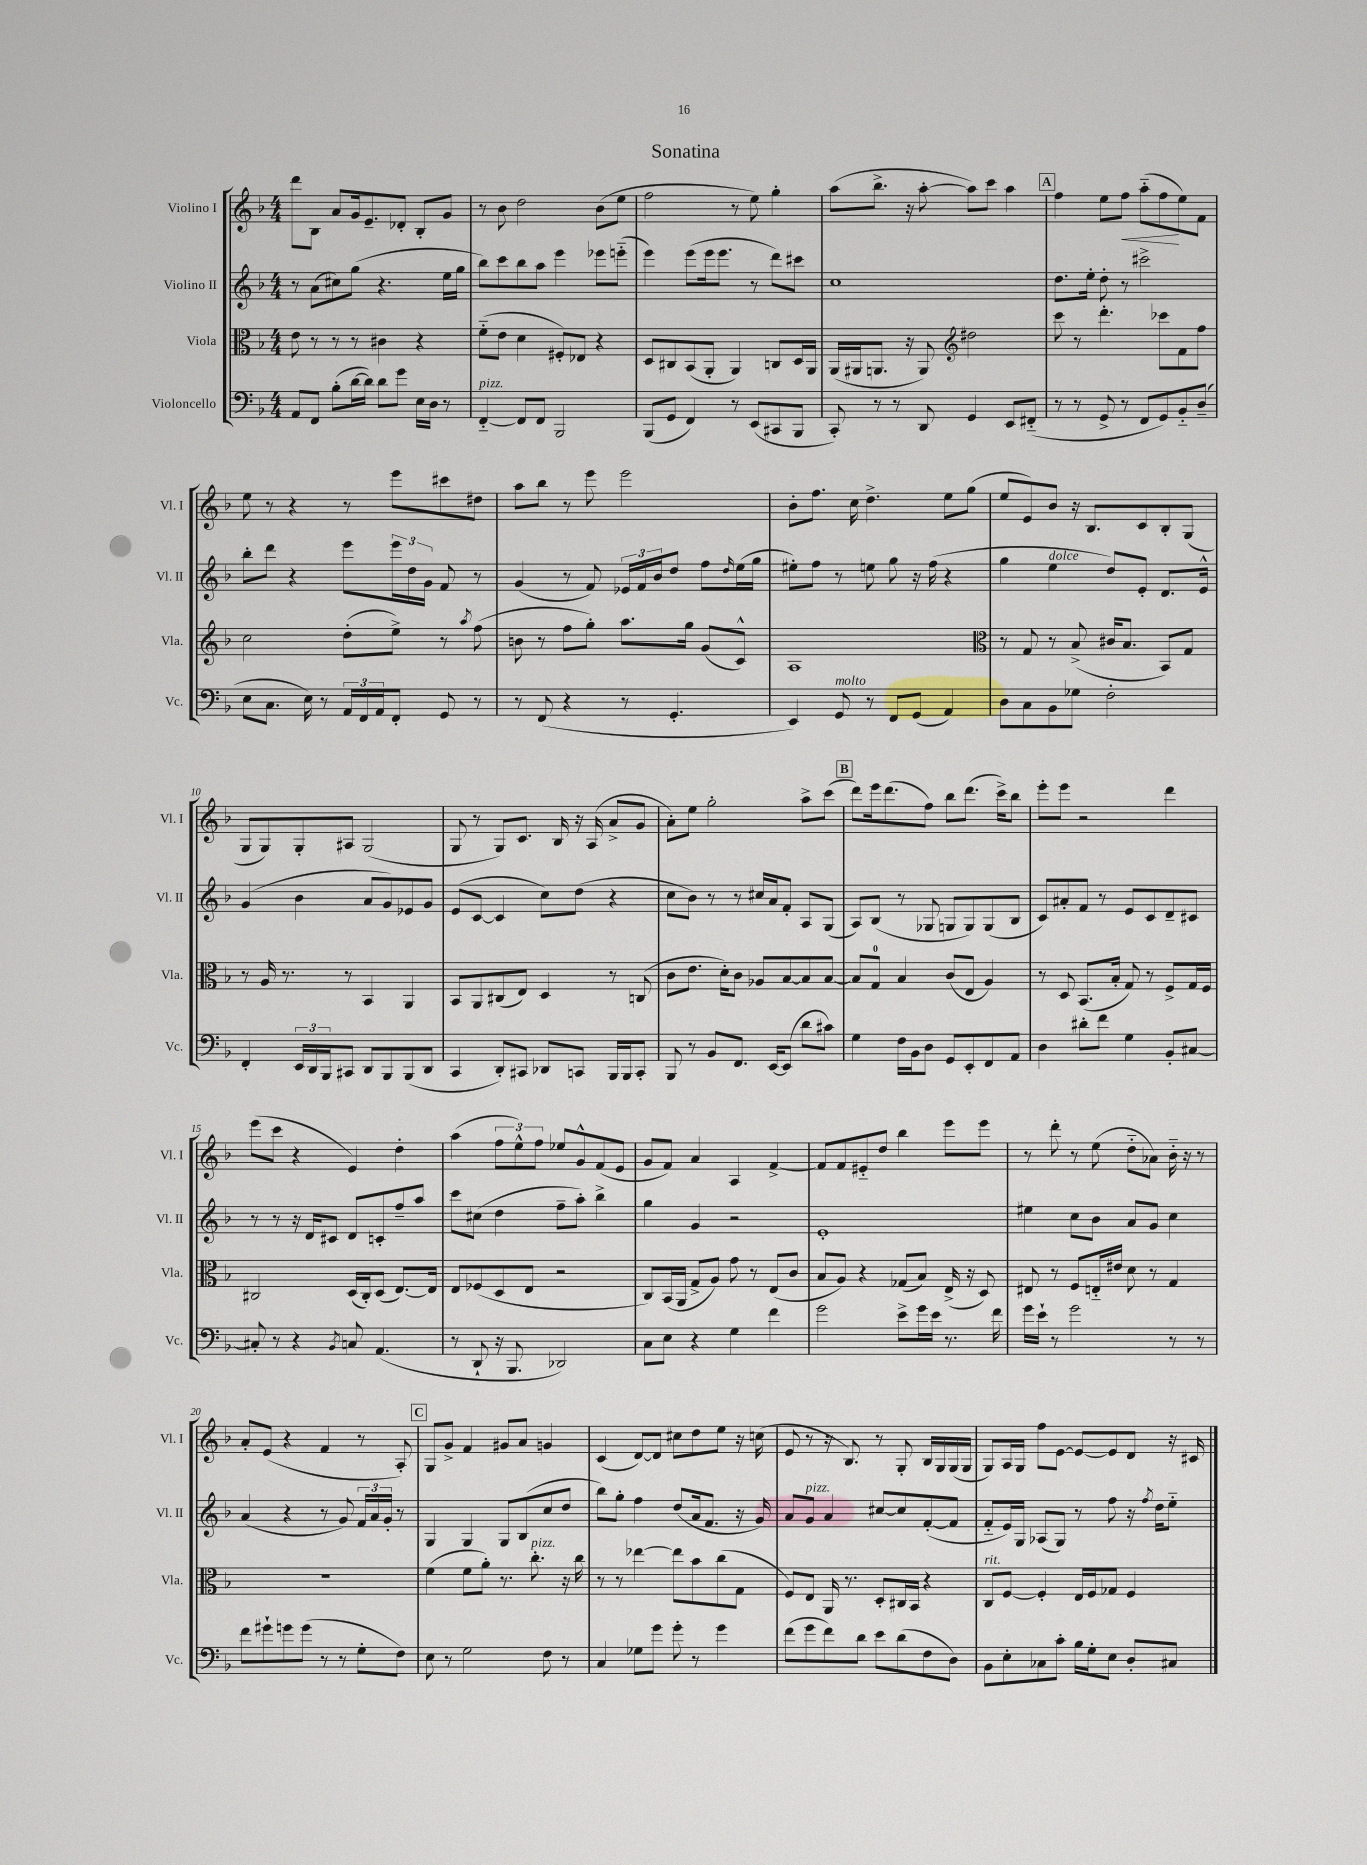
\header { title = "Sonatina" }
<<
\new StaffGroup <<
\new Staff = "s0" \with { instrumentName = "Violino I" shortInstrumentName = "Vl. I" } {
    \clef treble \key f \major \numericTimeSignature \time 4/4
    d'''8 bes8 a'8 g'16 e'8.-- des'8-. bes8-. g'8 |
    r8 bes'8 d''2 bes'8( e''8 |
    f''2 r8 e''8) g''4-. |
    a''8( bes''8.-> r16 a''8~-. a''8) c'''8 a''4 |
    \mark \markup { \box "A" } f''4 e''8 f''8\< a''8-_( f''8\! e''8) f'8 |
    e''8 r8 r4 r8 e'''8 cis'''8 dis''8 |
    a''8 bes''8 r8 e'''8 e'''2 |
    bes'8-. f''8. c''16 d''4.-> e''8 g''8( |
    e''8 e'8) bes'8 r16 bes8. c'8 bes8-. g8( |
    g8 g8) g8-. ais8 g2( |
    g8 r8 g8) c'8. bes16 r16 a16( a'8-> g'8 |
    a'8-.) e''8 g''2-. a''8-> c'''8( |
    \mark \markup { \box "B" } d'''8) e'''16 d'''8.( f''8) bes''8 d'''8.( c'''16->) bes''8 |
    e'''8-. e'''8 r2 d'''4 |
    e'''8( c'''8 r4 e'4) d''4-. |
    a''4( \tuplet 3/2 { f''8 e''8-^) f''8 } ees''8 g'8-^ f'8( e'8 |
    g'8 f'8) a'4 a4 f'4~-> |
    f'8 f'8 eis'8-_ d''8 bes''4 e'''8 e'''8 |
    r8 d'''8-. r8 e''8( d''8-_ aes'8) bes'16-_ r16 r8 |
    a'8-. e'8( r4 f'4 r8 a8-.) |
    \mark \markup { \box "C" } g8 g'8-> f'4 gis'8 a'8 g'4 |
    c'4( d'8~) d'8 cis''8 d''8 e''8 r16 c''16( |
    e'8 r8 r16 bes8.) r8 g8-. bes16 g16 g16( g16 |
    g8) a16 g16 f''8 e'8~ e'8~ e'8 d'8 r16 cis'16 \bar "|." |
}
\new Staff = "s1" \with { instrumentName = "Violino II" shortInstrumentName = "Vl. II" } {
    \clef treble \key f \major \numericTimeSignature \time 4/4
    r8 a'8( cis''8) g''8( r4. e''16 g''16 |
    bes''8) c'''8 bes''8 a''8 e'''4 ees'''8 e'''8-_( |
    e'''4) e'''8( e'''16 e'''8. r8 d'''8) cis'''8 |
    c''1 |
    \mark \markup { \box "A" } d''8. e''16-. d''8-. r8 cis'''2-> |
    bes''8-. d'''8 r4 e'''8 \tuplet 3/2 { e'''16 d''16 g'16 } f'8 r8 |
    g'4( r8 f'8) \tuplet 3/2 { ees'16 f'16 bes'16 } d''8 f''8 \grace { d''16 } e''16( g''16 |
    eis''8-.) f''8 r8 e''8 g''8 r16 f''16( r4 |
    g''4 e''4^\markup { \italic "dolce" } d''8) e'8-. d'8. e'16-^ |
    g'4( bes'4 a'8 g'8) ees'8 g'8 |
    e'8( c'8~ c'4 c''8) d''8( r4 |
    c''8 bes'8) r8 r8 cis''16 a'16 f'8-. a8 g8( |
    \mark \markup { \box "B" } a8) bes8( r8 ges8 g8 g8) g8( bes8 |
    c'8) ais'8-. f'8 r8 e'8 c'8 d'8-- cis'8 |
    r8 r8 r16 d'16 cis'8 d'8 c'8-. f''8-- a''8 |
    c'''8 cis''8( d''4 f''8-- a''8-.) bes''4-> |
    g''4 g'4 r2 |
    e'1-. |
    eis''4 c''8 bes'8 a'8 g'8 c''4 |
    a'4( r4 r8 g'8) \tuplet 3/2 { f'16 a'16 g'16-. } r8 |
    \mark \markup { \box "C" } g4 g4 g8 bes8( c''8 d''8 |
    bes''8) g''8-. f''4 d''8( a'16 f'8. r16 g'16) |
    a'8 g'8^\markup { \italic "pizz." } a'4 cis''8~ cis''8 f'8~-.( f'8 |
    f'8-_ e'16) g16 aes8( g8) r8 f''8 r16 \acciaccatura { f''8 } d''16 e''8-_ \bar "|." |
}
\new Staff = "s2" \with { instrumentName = "Viola" shortInstrumentName = "Vla." } {
    \clef alto \key f \major \numericTimeSignature \time 4/4
    e'8 r8 r8 r8 cis'4 r4 |
    f'8-_( e'8 d'4 fis8-.) ees8 r4 |
    d8 cis8 bes,8( a,8-. a,4) c8 d16 a,16 |
    a,16( ais,16 a,8. r16 a,8) \clef treble dis''2 |
    \mark \markup { \box "A" } c'''8 r8 d'''4.-. ces'''8 f'8 f''8 |
    c''2 d''8-.( e''8->) r8 \acciaccatura { a''8 } f''8( |
    b'8 r8 f''8 g''8-.) a''8. g''16 g'8( c'8-^) |
    a1 |
    \clef alto r8 g8 r8 bes8->( cis'16 bes8. bes,8) g8 |
    r8 a16 r8. r8 bes,4 a,4 |
    bes,8 a,8 cis8( e8) d4 r8 c8( |
    c'8 e'8. d'16-.) c'8 aes8 bes8~ bes8 bes8~ |
    \mark \markup { \box "B" } bes8 g8-0 bes4 c'8( e8 a4) |
    r8 d8 bes,8.( bes16-. g8) r8 f8-> g16 f16 |
    cis2 d16( cis16-.) d8( e8.~) e16 |
    e8 fes8( d8 e8 r2 |
    c8) bes,16( a,16 g8-> a8) g'8 r8 e8( c'8 |
    bes8 a8) r4 ges8( bes8) e16->( r16 d8) |
    eis8 r8 f8 e16-_ eis'16 d'8 r8 g4 |
    R1 |
    \mark \markup { \box "C" } f'4( f'8 a'8-.) r8. c''8.-.^\markup { \italic "pizz." } r16 c''16 |
    r8 r8 ees''4~ ees''8 bes'8 c''8( g8 |
    f8) e8 a,16 r8. d8-. cis16 bes,16 r4 |
    c8^\markup { \italic "rit." } f8~ f4-. e16 f16 ges8 f4 \bar "|." |
}
\new Staff = "s3" \with { instrumentName = "Violoncello" shortInstrumentName = "Vc." } {
    \clef bass \key f \major \numericTimeSignature \time 4/4
    a,8 f,8 bes8-.( d'16~ d'16) d'8 g'8 e16 d16 r8 |
    f,4~-_^\markup { \italic "pizz." } f,8 f,8 bes,,2 |
    bes,,8( g,8 f,4) r8 e,8( cis,8 bes,,8 |
    c,8-.) r8 r8 d,8 g,4 e,8 fis,8-_( |
    \mark \markup { \box "A" } r8 r8 g,8-> r8 f,8 g,8) bes,8-_ d8--( |
    e8 c8. e16) r8 \tuplet 3/2 { a,16 f,16 a,16 } f,8-. g,8 r8 |
    r8 f,8( r4 r8 g,4.-. |
    e,4) g,8^\markup { \italic "molto" } r8 f,8 g,8( a,4) |
    d8 c8 bes,8 ges8 f2-. |
    f,4-. \tuplet 3/2 { e,16 d,16 bes,,16 } cis,8 d,8 bes,,8 bes,,8( d,8 |
    c,4 d,8-.) cis,8 des,8 c,8 bes,,16 bes,,16 c,8-. |
    bes,,8 r8 bes,8 f,8. e,16~ e,8( d'8 cis'8) |
    \mark \markup { \box "B" } g4 f16 bes,16 d8 g,8 e,8-. f,8 a,8 |
    d4 dis'8-. f'8 g4 bes,8-. cis8~ |
    cis8-. r8 r4 \acciaccatura { bes,8 } c8 a,4.( |
    r8 d,8-! r16 bes,,8. des,2) |
    c8 e8 r4 g4 f'4 |
    g'2 e'8-> g'16 e'16 r8. f'16 |
    g'16 e'16-! r8 g'2 r8 r8 |
    f'8 gis'8-! g'8 g'8( r8 r8 g8-. f8) |
    \mark \markup { \box "C" } e8 r8 g2 f8 r8 |
    c4 ges8 g'8 g'8-. r8 g'4 |
    f'8( g'8 f'8) d'8 e'8 d'8( f8 d8) |
    bes,8 e8-. ces8 c'8-. bes16 g16-. e8 d8-. cis8 \bar "|." |
}
>>
>>
\layout { \context { \Score \override BarNumber.break-visibility = ##(#f #t #t) barNumberVisibility = #(every-nth-bar-number-visible 5) } }
